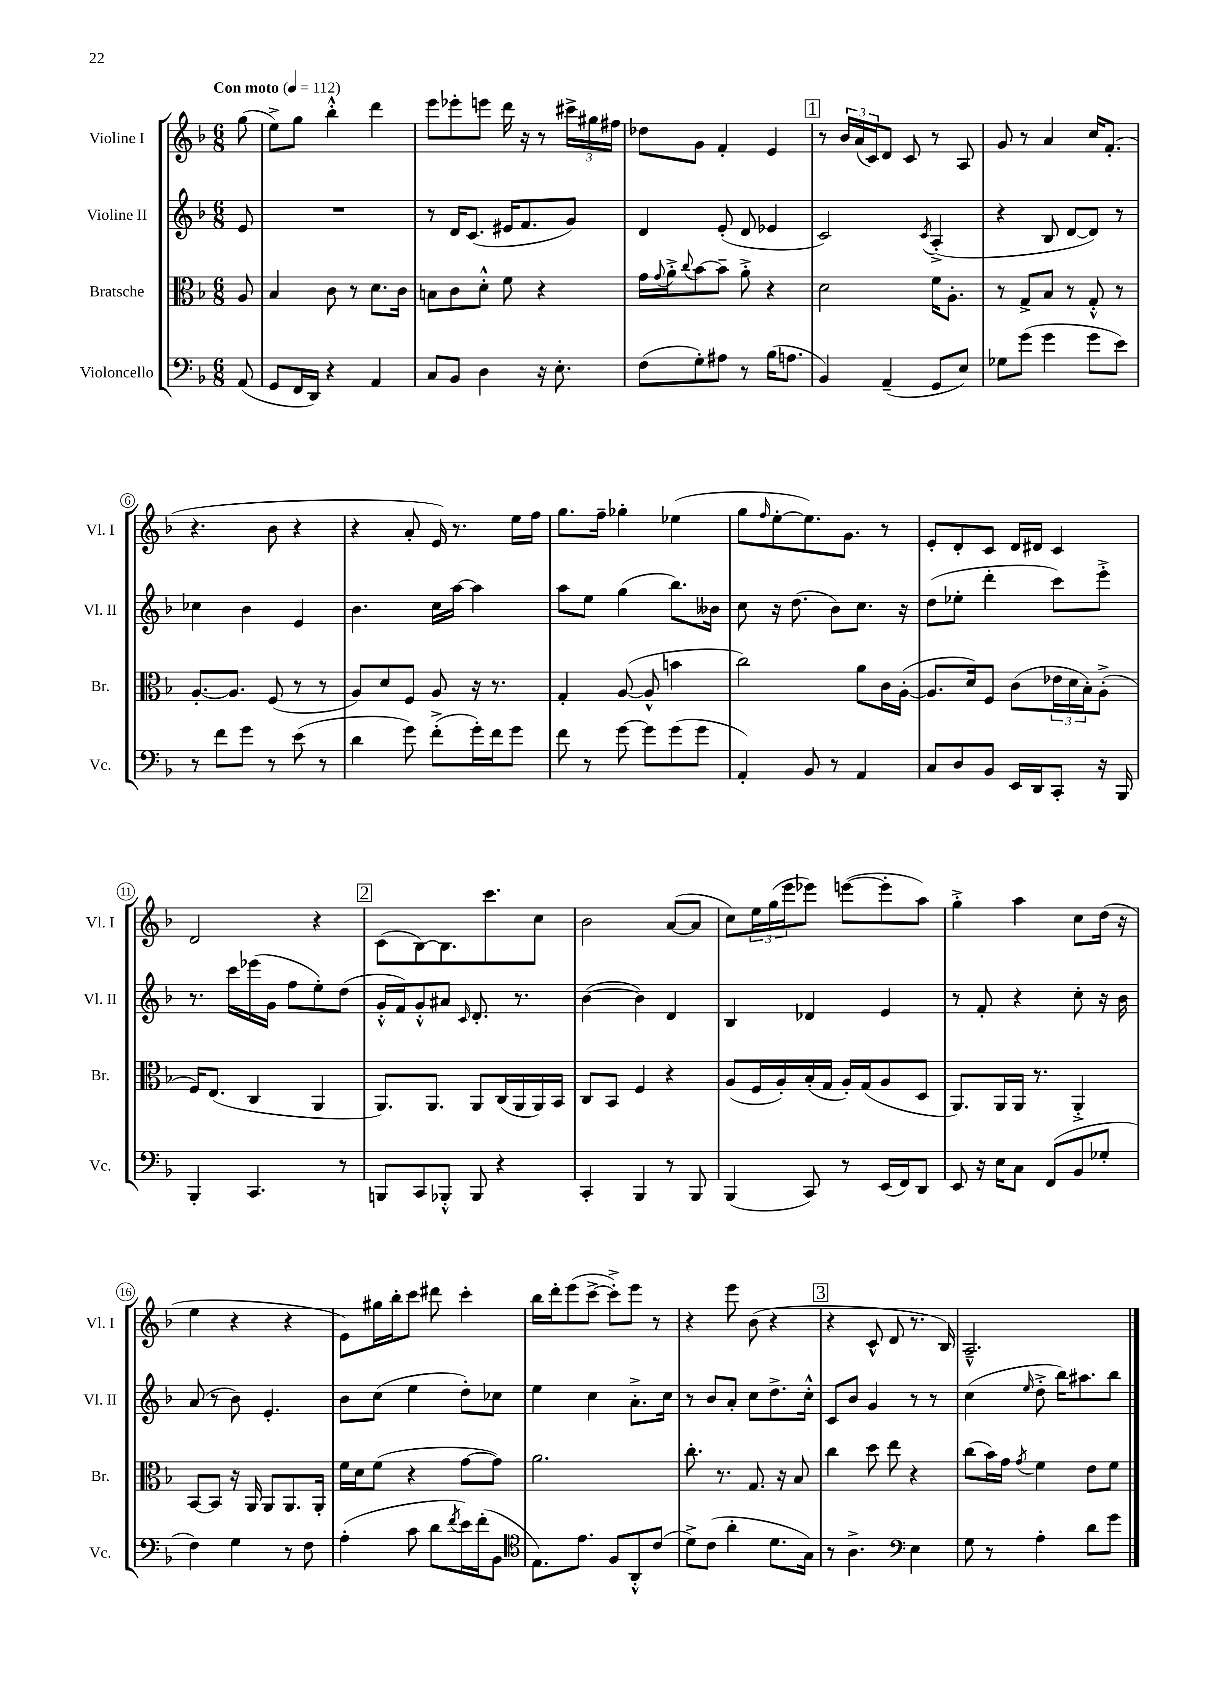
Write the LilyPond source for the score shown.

<<
\new StaffGroup <<
\new Staff = "s0" \with { instrumentName = "Violine I" shortInstrumentName = "Vl. I" } {
    \clef treble \key f \major \numericTimeSignature \time 6/8 \partial 8 \tempo "Con moto" 4 = 112
    g''8( |
    e''8->) g''8 bes''4-.-^ d'''4 |
    e'''8 ees'''8-. e'''8 d'''16 r16 r8 \tuplet 3/2 { cis'''16-> gis''16 fis''16 } |
    des''8 g'8 f'4-. e'4 |
    \mark \markup { \box "1" } r8 \tuplet 3/2 { bes'16 a'16( c'16) } d'8 c'8 r8 a8 |
    g'8 r8 a'4 c''16 f'8.-.( |
    r4. bes'8 r4 |
    r4 a'8-. e'16) r8. e''16 f''16 |
    g''8. f''16-- ges''4-. ees''4( |
    g''8 \grace { f''16 } e''8~-. e''8.) g'8. r8 |
    e'8-. d'8-. c'8 d'16 dis'16 c'4 |
    d'2 r4 |
    \mark \markup { \box "2" } c'8( bes8~) bes8. c'''8. c''8 |
    bes'2 a'8~( a'8 |
    c''8) \tuplet 3/2 { e''16 g''16( e'''16 } ees'''8) e'''8~( e'''8-. a''8) |
    g''4-.-> a''4 c''8 d''16( r16 |
    e''4 r4 r4 |
    e'8) gis''16 bes''16-. c'''8 dis'''8 c'''4-. |
    bes''16 d'''16-. e'''8( c'''8~-> c'''8-.->) e'''8 r8 |
    r4 e'''8 bes'8( r4 |
    \mark \markup { \box "3" } r4 c'8-^ d'8 r8. bes16) |
    a2.---^ \bar "|." |
}
\new Staff = "s1" \with { instrumentName = "Violine II" shortInstrumentName = "Vl. II" } {
    \clef treble \key f \major \numericTimeSignature \time 6/8 \partial 8
    e'8 |
    R2. |
    r8 d'16 c'8.( eis'16 f'8. g'8) |
    d'4 e'8-.( d'8 ees'4 |
    \mark \markup { \box "1" } c'2) \acciaccatura { c'8 } a4-.->( |
    r4 bes8 d'8~ d'8) r8 |
    ces''4 bes'4 e'4 |
    bes'4. c''16 a''16~ a''4 |
    a''8 e''8 g''4( bes''8.) beses'16 |
    c''8 r16 d''8.( bes'8) c''8. r16 |
    d''8( ees''8-. d'''4-. c'''8) e'''8-.-> |
    r8. c'''16 ees'''16( g'16 f''8 e''8-.) d''8( |
    \mark \markup { \box "2" } g'16-.-^ f'16) g'8-.-^ ais'8 \grace { c'16 } d'8.-. r8. |
    bes'4~( bes'4) d'4 |
    bes4 des'4 e'4 |
    r8 f'8-. r4 c''8-. r16 bes'16 |
    a'8( r8 bes'8) e'4.-. |
    bes'8 c''8( e''4 d''8-.) ces''8 |
    e''4 c''4 a'8.-.-> c''16 |
    r8 bes'8 a'8-. c''8 d''8.-> c''16-.-^ |
    \mark \markup { \box "3" } c'8 bes'8 g'4 r8 r8 |
    c''4( \grace { e''16 } d''8-.-> bes''16) ais''8. bes''8 \bar "|." |
}
\new Staff = "s2" \with { instrumentName = "Bratsche" shortInstrumentName = "Br." } {
    \clef alto \key f \major \numericTimeSignature \time 6/8 \partial 8
    a8 |
    bes4 c'8 r8 d'8. c'16 |
    b8 c'8 d'8-.-^ f'8 r4 |
    g'16 \appoggiatura { g'8 } a'16-.-> \appoggiatura { c''8 } bes'8~ bes'8-- a'8-.-> r4 |
    \mark \markup { \box "1" } d'2 f'16 a8.-. |
    r8 g8-> bes8 r8 g8-.-^ r8 |
    a8.~-. a8. f8( r8 r8 |
    a8) d'8 f8 a8 r16 r8. |
    g4-. a8~( a8-^ b'4 |
    c''2) a'8 c'16 a16~-.( |
    a8. d'16) f8 c'8( \tuplet 3/2 { ees'16 d'16 bes16-.) } a8-.->( |
    f16) e8.( c4 a,4 |
    \mark \markup { \box "2" } a,8.) a,8. a,8 c16( a,16 a,16) bes,16 |
    c8 bes,8 f4 r4 |
    a8( f16 a16-.) bes16-.( g16 a16-.) g16( a8 d8 |
    a,8.) a,16 a,16 r8. a,4-.-> |
    bes,8~ bes,8 r16 a,16 a,8 a,8. a,16-. |
    f'16 d'16 f'8( r4 g'8~ g'8) |
    a'2. |
    c''8.-. r8. g8. r16 bes8 |
    \mark \markup { \box "3" } c''4 d''8 e''8 r4 |
    c''8( bes'16) g'16 \acciaccatura { g'8 } f'4 e'8 f'8 \bar "|." |
}
\new Staff = "s3" \with { instrumentName = "Violoncello" shortInstrumentName = "Vc." } {
    \clef bass \key f \major \numericTimeSignature \time 6/8 \partial 8
    a,8( |
    g,8 f,16 d,16) r4 a,4 |
    c8 bes,8 d4 r16 e8.-. |
    f8( g8-.) ais8 r8 bes16( a8. |
    \mark \markup { \box "1" } bes,4) a,4--( g,8 e8) |
    ges8 g'8( g'4 g'8 e'8) |
    r8 f'8 g'8 r8 e'8( r8 |
    d'4 g'8) f'8-.->( g'16-.) f'16 g'8 |
    f'8 r8 g'8~ g'8 g'8( g'8 |
    a,4-.) bes,8 r8 a,4 |
    c8 d8 bes,8 e,16 d,16 c,8-. r16 bes,,16 |
    bes,,4-. c,4. r8 |
    \mark \markup { \box "2" } b,,8 c,8 bes,,8-.-^ bes,,8 r4 |
    c,4-. bes,,4 r8 bes,,8 |
    bes,,4( c,8) r8 e,16( f,16) d,8 |
    e,8 r16 e16 c8 f,8( bes,8 ges8-. |
    f4) g4 r8 f8 |
    a4-.( c'8 d'8 \acciaccatura { f'8 } e'16) f'16-.( bes,8 |
    \clef tenor e8.) e'8. f8 a,8-.-^ c'8( |
    d'8->) c'8( a'4-. d'8. g16) |
    \mark \markup { \box "3" } r8 a4.-> \clef bass e4 |
    g8 r8 a4-. d'8 g'8 \bar "|." |
}
>>
>>
\layout { \context { \Score \override BarNumber.stencil = #(make-stencil-circler 0.1 0.3 ly:text-interface::print) } }
